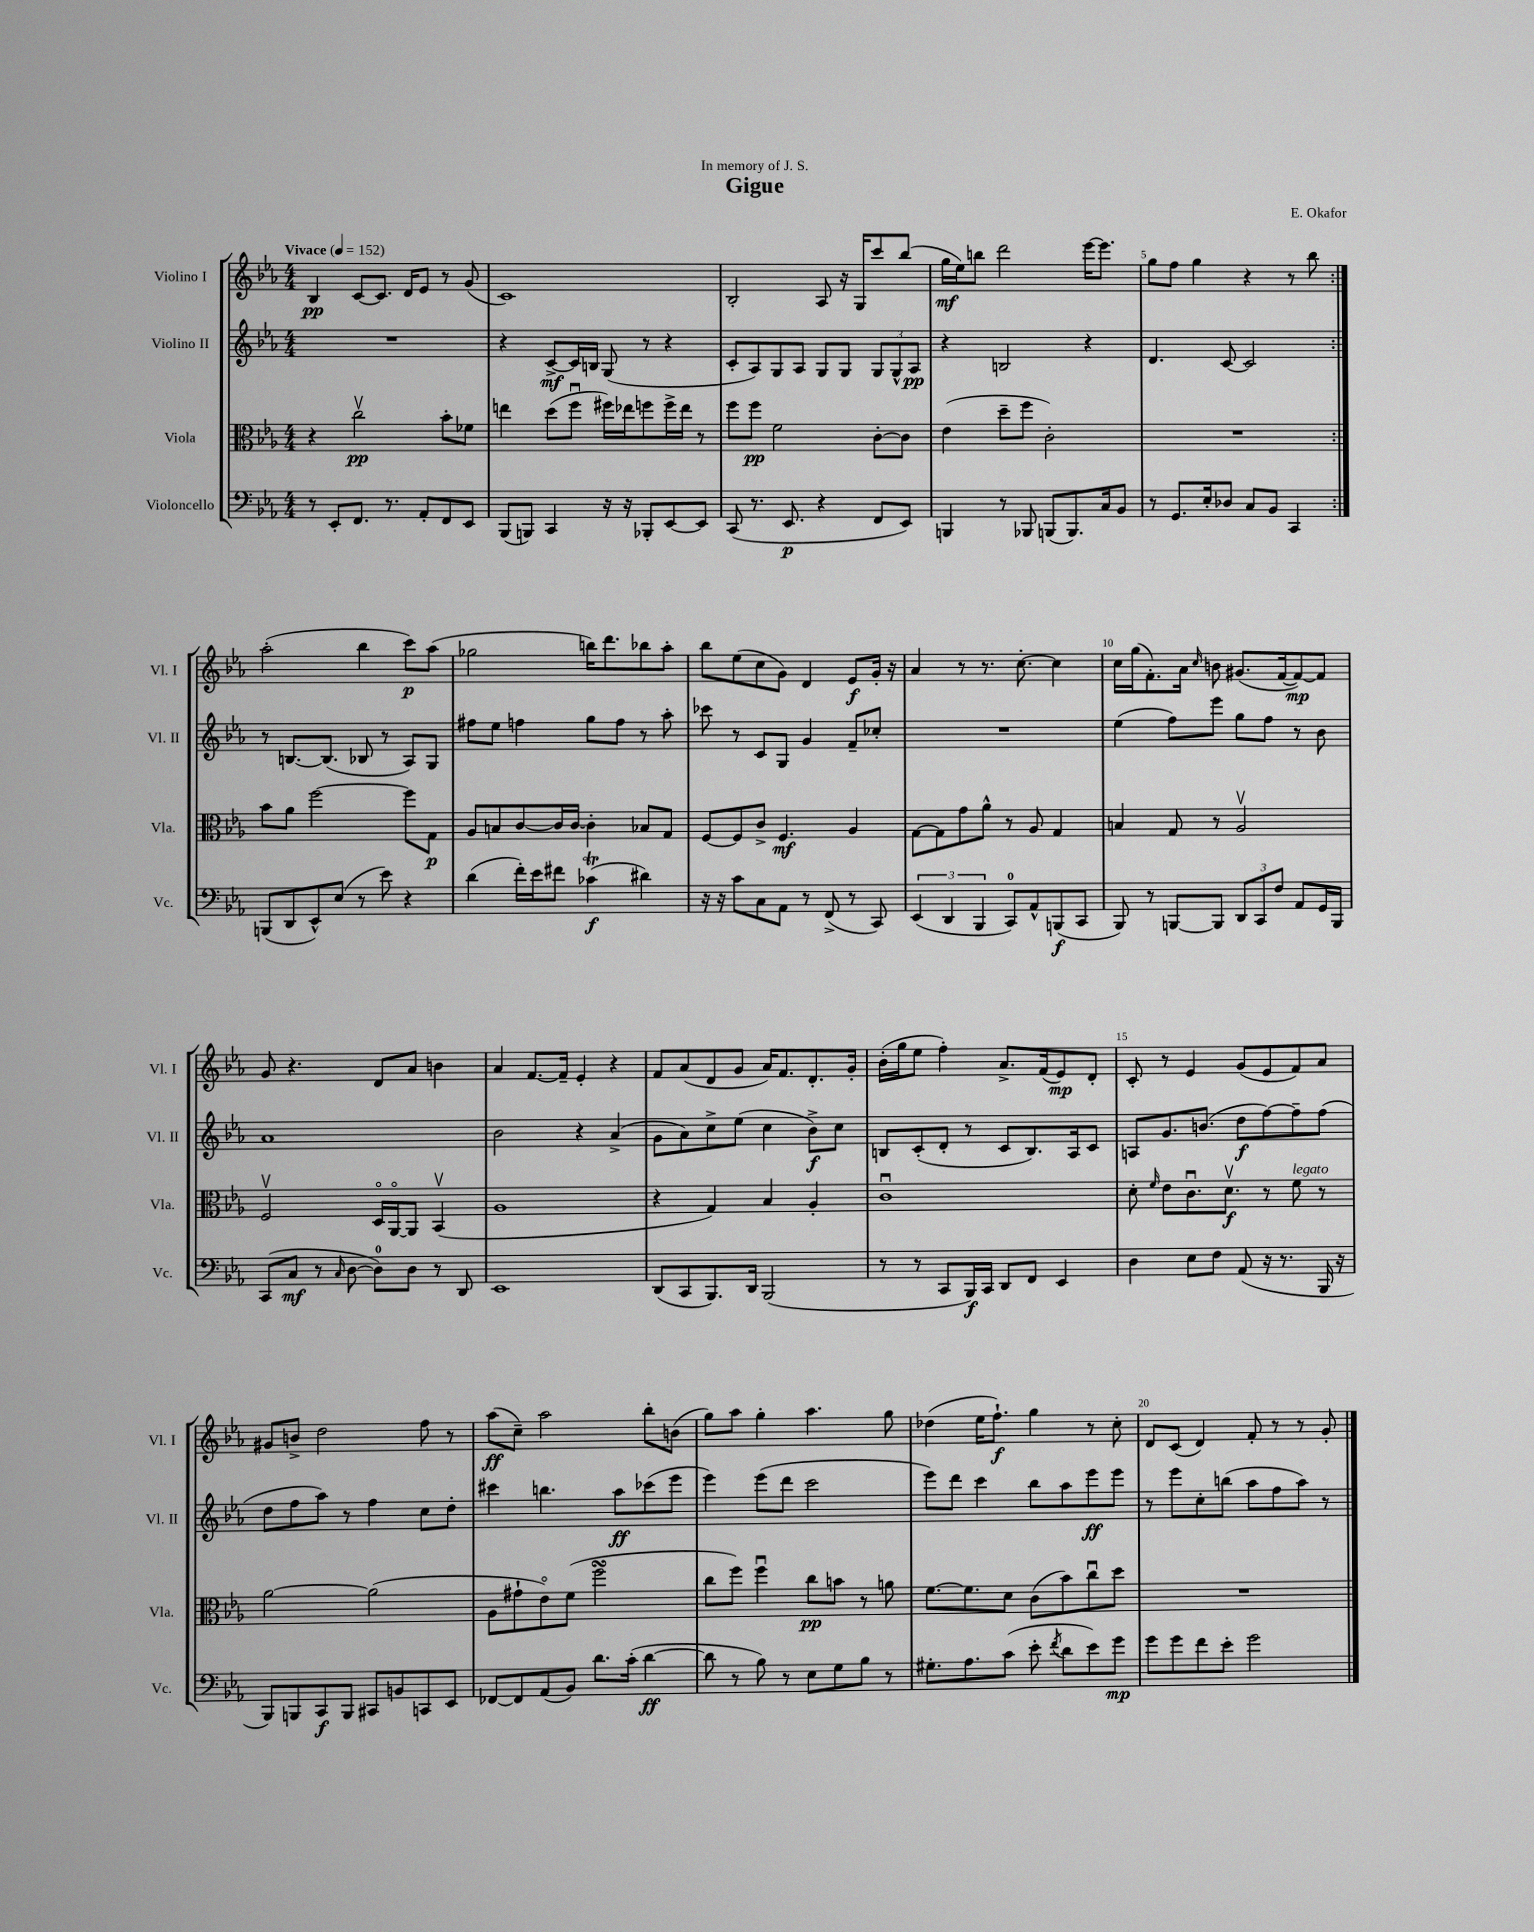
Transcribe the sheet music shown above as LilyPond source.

\header { title = "Gigue" composer = "E. Okafor" dedication = "In memory of J. S." }
<<
\new StaffGroup <<
\new Staff = "s0" \with { instrumentName = "Violino I" shortInstrumentName = "Vl. I" } {
    \clef treble \key ees \major \numericTimeSignature \time 4/4 \tempo "Vivace" 4 = 152
    \autoBeamOff \repeat volta 2 { bes4\pp c'8[~ c'8.] d'16[ ees'8] r8 g'8( |
    c'1) |
    bes2-. aes8 r16 g16[ c'''8 bes''8]( |
    g''16[\mf ees''16) b''8] d'''2 ees'''16[~ ees'''8.] |
    g''8[ f''8] g''4 r4 r8 bes''8 | }
    aes''2-.( bes''4 c'''8[\p) aes''8]( |
    ges''2 b''16[) d'''8. bes''8 aes''8]-. |
    bes''8[ ees''8( c''8 g'8]) d'4 ees'8[\f g'16]-. r16 |
    aes'4 r8 r8. c''8.~-. c''4 |
    c''16[ g''16( f'8.-.) aes'16] \grace { c''16 } b'8 gis'8.[( f'16~ f'8~\mp) f'8] |
    g'8 r4. d'8[ aes'8] b'4 |
    aes'4 f'8.[~ f'16]-- ees'4-. r4 |
    f'8[ aes'8( d'8 g'8] aes'16[) f'8. d'8.-. g'16]-. |
    bes'16[-.( g''16 ees''8] f''4-.) aes'8.[-> f'16( ees'8\mp) d'8]-. |
    c'8-. r8 ees'4 g'8[( ees'8 f'8) aes'8] |
    gis'8[ b'8]-> d''2 f''8 r8 |
    aes''8[\ff( c''8]--) aes''2 bes''8[-. b'8]( |
    g''8[) aes''8] g''4-. aes''4. g''8 |
    des''4( ees''16[ f''8.]-!\f) g''4 r8 c''8-. |
    d'8[ c'8]( d'4) f'8-. r8 r8 g'8-. \bar "|." |
}
\new Staff = "s1" \with { instrumentName = "Violino II" shortInstrumentName = "Vl. II" } {
    \clef treble \key ees \major \numericTimeSignature \time 4/4
    \autoBeamOff \repeat volta 2 { R1 |
    r4 c'8[~->\mf c'16 b16] g8( r8 r4 |
    c'8[-. aes8) g8 aes8] g8[ g8] \tuplet 3/2 { g8[ g8-^ aes8]\pp } |
    r4 b2 r4 |
    d'4. c'8~ c'2 | }
    r8 b8.[~ b8.]( bes8 r8 aes8[) g8] |
    fis''8[ ees''8] f''4 g''8[ f''8] r8 aes''8-. |
    ces'''8 r8 c'8[ g8] g'4 f'8[-- ces''8]-. |
    R1 |
    ees''4( f''8[) ees'''8] g''8[ f''8] r8 bes'8 |
    aes'1 |
    bes'2 r4 aes'4->( |
    g'8[ aes'8) c''8-> ees''8]( c''4 bes'8[->\f) c''8] |
    b8[ c'8-.( d'8]-. r8 c'8[ b8.) aes16 c'8] |
    a8[ g'8. b'8.]( d''8[\f f''8~) f''8-- f''8]( |
    d''8[ f''8 aes''8]) r8 f''4 c''8[ d''8]-. |
    cis'''4 b''4. aes''8[\ff ces'''8( ees'''8] |
    ees'''4) ees'''8[( d'''8] c'''2 |
    ees'''8[) d'''8] c'''4 bes''8[ aes''8 ees'''8\ff ees'''8] |
    r8 ees'''8[ c''8-. b''8]( aes''8[ f''8 aes''8]) r8 \bar "|." |
}
\new Staff = "s2" \with { instrumentName = "Viola" shortInstrumentName = "Vla." } {
    \clef alto \key ees \major \numericTimeSignature \time 4/4
    \autoBeamOff \repeat volta 2 { r4 c''2\upbow\pp bes'8[-. fes'8] |
    e''4 d''8[( f''8]\downbow fis''16[) ees''16 f''8 f''16-> ees''16] r8 |
    f''8[ f''8]\pp f'2 c'8[~-. c'8] |
    ees'4( d''8[-- f''8] c'2-.) |
    R1 | }
    bes'8[ aes'8] f''2~ f''8[ g8]\p |
    aes8[ b8 c'8~ c'16 c'16]~ c'4-. bes8[ g8] |
    f8[~ f8 c'8]-> f4.\mf aes4 |
    g8[~ g8 g'8 aes'8]-^ r8 aes8 g4 |
    b4 g8 r8 aes2\upbow |
    f2\upbow d16[\flageolet aes,16~\flageolet aes,8] bes,4\upbow( |
    aes1 |
    r4 g4) bes4 aes4-. |
    c'1\downbow |
    d'8-. \grace { f'16 } ees'8[ c'8.\downbow d'8.]\upbow\f r8 f'8^\markup { \italic "legato" } r8 |
    aes'2~ aes'2( |
    aes8[ gis'8-! ees'8\flageolet) f'8]( f''2\turn |
    c''8[ f''8]) f''4\downbow c''8[\pp b'8] r8 a'8 |
    f'8.[~ f'8. d'8] c'8[( bes'8) c''8\downbow d''8] |
    R1 \bar "|." |
}
\new Staff = "s3" \with { instrumentName = "Violoncello" shortInstrumentName = "Vc." } {
    \clef bass \key ees \major \numericTimeSignature \time 4/4
    \autoBeamOff \repeat volta 2 { r8 ees,8[-. f,8.] r8. aes,8[-. f,8 ees,8] |
    bes,,8[( b,,8]) c,4 r16 r16 bes,,8[-. ees,8~ ees,8] |
    c,8( r8. ees,8.\p r4 f,8[ ees,8]) |
    b,,4 r8 bes,,8 b,,8[( b,,8.) c16 bes,8] |
    r8 g,8.[ ees16-. des8] c8[ bes,8] c,4 | }
    b,,8[( d,8 ees,8-^) ees8]( r8 ees'8) r4 |
    d'4( f'16[-.) ees'16 fis'8] ces'4\trill\f( dis'4) |
    r16 r16 c'8[ c8 aes,8] r8 f,8->( r8 c,8) |
    \tuplet 3/2 { ees,4( d,4 bes,,4 } c,8[-0) aes,8-^ b,,8\f( c,8] |
    bes,,8) r8 b,,8[~ b,,8] \tuplet 3/2 { d,8[ c,8 f8] } aes,8[ g,16 b,,16] |
    c,8[( c8]\mf r8 \grace { c16 } d8~ d8[-0) d8] r8 d,8 |
    ees,1 |
    d,8[( c,8 bes,,8.) d,16] bes,,2( |
    r8 r8 c,8[ bes,,16\f) c,16] d,8[ f,8] ees,4 |
    d4 ees8[ f8] aes,8( r16 r8. bes,,16 r16 |
    bes,,8[) b,,8 c,8\f b,,8] cis,8[ b,8 c,8 ees,8] |
    fes,8[~ fes,8 aes,8( bes,8]) d'8.[ c'16]-.( d'4~\ff |
    d'8 r8 bes8) r8 ees8[ g8 bes8] r8 |
    gis8.[-. aes8. c'8]( ees'8-. \acciaccatura { f'8 } d'8[ ees'8) g'8]\mp |
    g'8[ g'8 f'8 ees'8]-. g'2 \bar "|." |
}
>>
>>
\layout { \context { \Score \override BarNumber.break-visibility = ##(#f #t #t) barNumberVisibility = #(every-nth-bar-number-visible 5) } }
